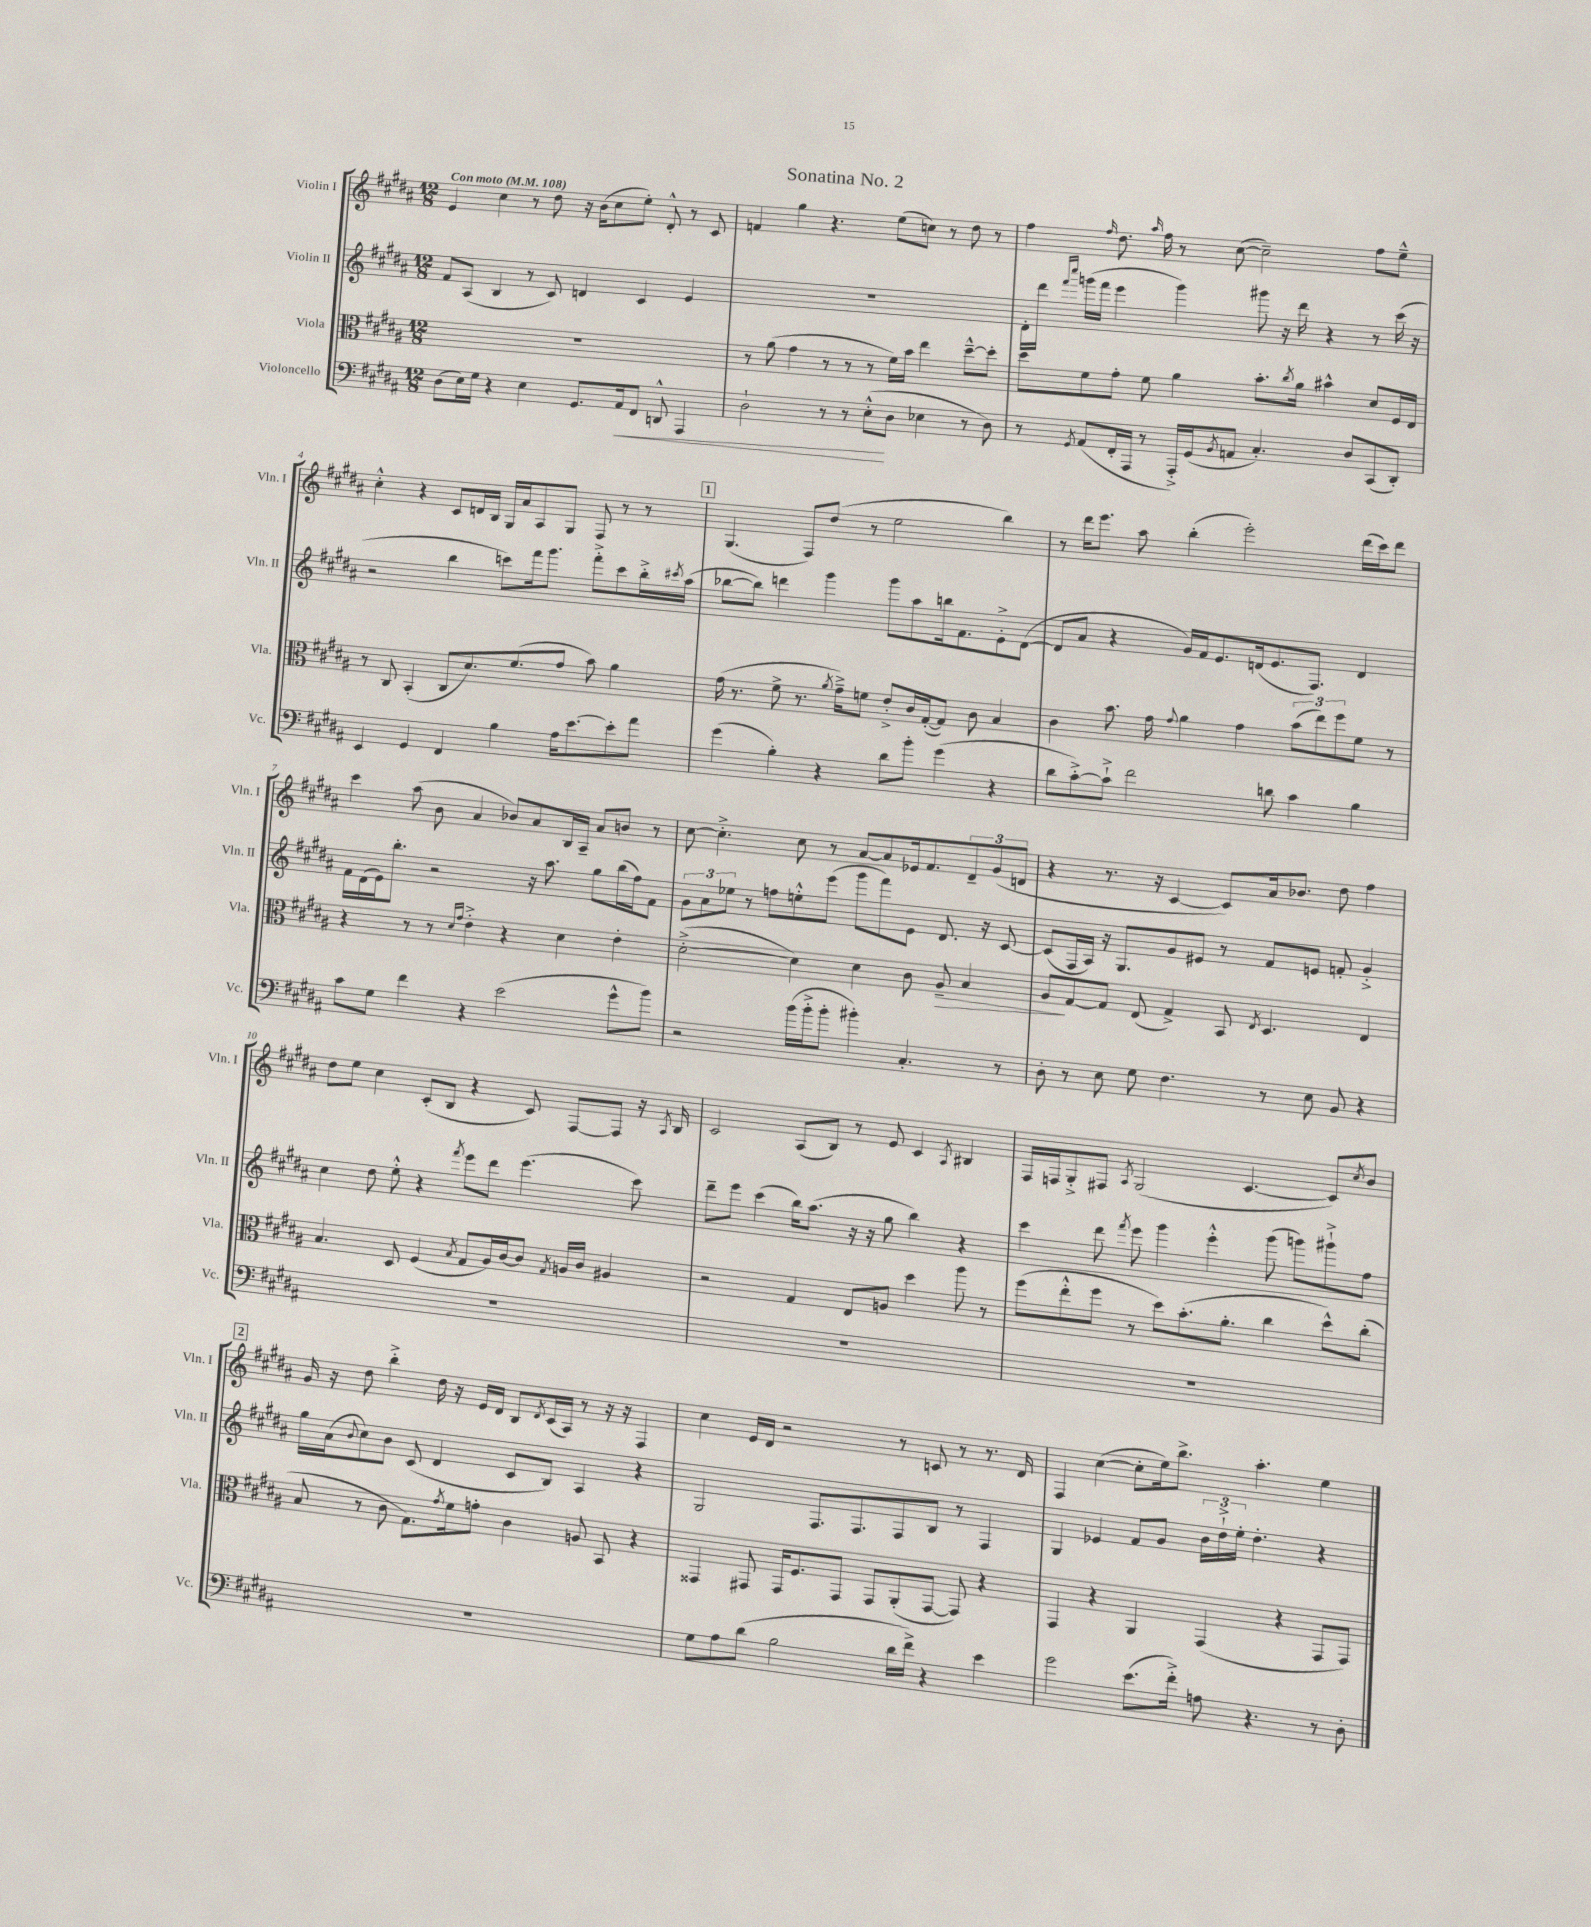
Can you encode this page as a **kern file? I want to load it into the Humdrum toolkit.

**kern	**kern	**kern	**kern
*staff4	*staff3	*staff2	*staff1
*clefF4	*clefC3	*clefG2	*clefG2
*k[f#c#g#d#a#]	*k[f#c#g#d#a#]	*k[f#c#g#d#a#]	*k[f#c#g#d#a#]
*M12/8	*M12/8	*M12/8	*M12/8
*MM108	*MM108	*MM108	*MM108
(8D#\L	1.r	8f#/L	4e/
16E\L)	.	(8A#/J	.
16G#\JJ	.	.	.
4r	.	4B/	4cc#\
4E\	.	8r	8r
.	.	8c#/)	8dd#\
8.GG#/L	.	4d/	16r
.	.	.	(16b\LK
.	.	.	8cc#\
16AA#/k	.	.	.
8FF#/J	.	4c#/	8ee'\J)
8DD^^/	.	.	8d#'^^/
4AAA#/	.	4e/	8r
.	.	.	8c#/
=	=	=	=
2D#`\	8r	1.r	4f/
.	(8a#\	.	.
.	4g#\	.	4gg#\
8r	8r	.	4.r
8r	8r	.	.
(8E'^^\L	8r	.	.
8D#\J	16f#\LL)	.	(8ee\L
.	16b\JJ	.	.
4E-\	4ee\	.	8cc\J)
.	.	.	8r
8r	[8dd#~^^\L	.	8dd#\
8D#\)	8dd#'\]J	.	8r
=	=	=	=
8r	8dd#\L	16d#'\LL	4ff#\
.	.	16ddd#\JJ	.
.	.	16qqfff#/LL	.
8qGG#/	.	16qqcccc#/JJ	.
(8AA#/L	8f#\	(16ggg\LL	.
.	.	16fff#\JJ	.
.	.	.	16qqff#/
16FF#'/L	8g#'\J	4eee\	8.dd#\
16AAA#/JJ	.	.	.
8r	8f#\	.	.
.	.	.	16qqaa#/
.	.	.	16ff#\
16AAA#'^/LL)	4a#\	4ggg\)	8r
(16GG#/J	.	.	.
8qBB/	.	.	.
8AA/J	.	.	([8cc#\
4.C#'/)	8.b'\L	8ggg#\	2cc#~\])
.	.	16r	.
.	8qcc#/	.	.
.	16a#\Jk	16ddd#\	.
.	4b#^^\	4r	.
8D#/L	.	.	.
(8CC#/	8d#/L	8r	8ff#\L
8DD#'/J)	16F#/L	(16ccc#\	8ee~^^\J
.	16E/JJ	16r	.
=	=	=	=
4EE/	8r	2r	4cc#'^^\
.	8C#/	.	.
4GG#/	(4BB'/	.	4r
4FF#/	8C#/L	4bb\	8c#/L
.	8.d#/)	.	16d/L
.	.	.	16B/JJ
4B\	.	8ccc\L)	16G#/LL
.	(8.f#/	.	16a#/J
.	.	16fff#\k	8A#/
.	.	8.ggg#\J	.
16A#\LK	8g#/J	.	8G#/J
[8.e\	.	.	.
.	8b\)	8fff#'^\L	8F#/
8e'\]	4a#\	8ccc\	8r
8a#\J	.	16bb'^\L	8r
.	.	8qccc#/	.
.	.	(16aa#\JJ	.
=	=	=	=
(4g#\	(16g#\	[8bb-\L	(4.G#/
.	8.r	.	.
.	.	8bb-\]J)	.
4B'\)	8f#^\	4ddd\	.
.	8.r	.	8F#/L)
4r	.	4ggg#\	(8dd#/J
.	8qa#/	.	.
.	16g#~^\LK)	.	.
.	8f\J	.	8r
8d#\L	8e'^/L	8ggg#\L	2ee\
8b'\J	16c#/L	8aa#\	.
.	([16G#'/J	.	.
(4g#\	8G#/]J)	16bb\k	.
.	.	8.f#\	.
.	8c#\	.	.
4r	4B/	8e'^\	4bb\)
.	.	([8d#\J	.
=	=	=	=
8d#\L	4c#\	8d#/]L	8r
[8c#'^\)	.	8a#/J	16ddd#\LK
.	.	.	8.eee\J
8c#`^\]J	8.b\	4r	.
2f#\	.	.	8aa#\
.	16g#\	.	.
.	8qqg#/	.	.
.	4a#\	16g#/LL)	(4bb'\
.	.	16f#/J	.
.	.	8.e/	.
.	4g#\	.	2eee'\)
.	.	(16d/k	.
8d\	.	8.e/	.
4c#\	(12b\L	.	.
.	.	8.F#/J)	.
.	12ee\)	.	.
.	12ff#\	.	.
4B\	8f#\J	4d/	(16ddd#\LL
.	.	.	16ccc#\J)
.	8r	.	8ddd#\J
=	=	=	=
8c#\L	4r	16f#\LL	4ccc#\
.	.	(16d#\	.
8G#\J	.	16e\J)	.
.	.	8.bb'\J	.
4f#\	8r	.	(8aa#\
.	8r	2r	8b\
.	16qqd#/LL	.	.
.	16qqg#/JJ	.	.
4r	4e'^\	.	4a#/
(2e\	4r	.	8b-/L)
.	.	16r	8a#/
.	.	8.aa#\	.
.	4d#\	.	16B/L
.	.	.	16A#~/JJ
.	.	8gg#\L	8a#/L
8g#^^\L	4e'\	(16bb\L	8b/J
.	.	16ff#\J)	.
8b\J)	.	8f#\J	8r
=	=	=	=
2r	([2d#'^\	12g#\L	[8cc#\
.	.	12a#\	.
.	.	.	4.cc#'^\]
.	.	12ee-\J	.
.	.	8r	.
.	.	8ff\L	.
(16b\LL	4d#\])	8ee'^^\	8cc#\
16b'^\J	.	.	.
8b'\J	.	(8eee\J	8r
4b#'\)	4d#\	8ggg#\L	[8a#/L
.	.	8fff#\)	8a#/]
4.C#'/	8c#\	8e\J	16e-/k
.	.	.	8.f#/
.	8A#~/	8.d#/	.
.	4B/	.	12d#~/
.	.	16r	.
.	.	.	(12g#/
8r	.	[8c#/	.
.	.	.	12d/J
=	=	=	=
8D#'\	8A#/L	(8c#/]L	4r
8r	[8G#/	16F#/L	.
.	.	16A#/JJ)	.
8E\	8G#/]J	16r	8.r
.	.	8.G#/L	.
8G#\	(8E/	.	.
.	.	.	16r
4.F#\	4G#^/)	8g#/	[4c#/
.	.	8e#/J	.
.	8BB/	8r	8c#/]L)
.	8qE/	.	.
8r	4.D#/	8f#/L	16a#/k
.	.	.	8.b-/J
8E\	.	8e/J	.
8BB/	.	8f'/	8dd#\
4r	4E/	4g#'^/	4ff#\
=	=	=	=
1.r	4.B/	4cc#\	8dd#\L
.	.	.	8ee\J
.	.	8dd#\	4cc#\
.	8D#/	8ee'^^\	.
.	(4F#/	4r	(8c#'/L
.	.	.	8B/J
.	8qB/	8qfff#/	.
.	8G#/L	8eee\L	4r
.	16A#/L)	8ddd#\J	.
.	[16c#/J	.	.
.	8c#/]J	(4.eee\	8c#/)
.	8qG#/	.	.
.	16A/LL	.	[8F#/L
.	16c#/JJ	.	.
.	4A#/	.	8F#/]J
.	.	8ccc#\)	16r
.	.	.	8qA#/
.	.	.	16B/
=	=	=	=
1.r	2r	8ddd#~\L	2c#/
.	.	8eee\J	.
.	.	(4ccc#\	.
.	4G#/	16bb\LK)	(8A#/L
.	.	(8.aa#\J	.
.	.	.	8B/J)
.	8E/L	16r	8r
.	.	16r	.
.	8A/J	8gg#\	8e/
.	4dd#\	4bb\)	4c#/
.	.	.	8qA#/
.	8aa#\	4r	4B#/
.	8r	.	.
=	=	=	=
1.r	(8ff#\L	4ccc#\	16F#/LL
.	.	.	16F/J
.	8ee'^^\	.	8G#'^/
.	8ff#\J	8ddd#\	8F#/J
.	.	8qfff#/	8qA#/
.	8r	8eee\	(2G#/
.	8dd#\L)	4ggg#\	.
.	(8.b'\	.	.
.	.	4eee'^^\	.
.	8.a#'\J	.	.
.	.	.	[4.c#/
.	4cc#\	(8ggg#\	.
.	.	8ggg\L)	.
.	8dd#^^\L)	8ggg#`^\	8c#/]L)
.	.	.	8qcc#/
.	(8cc#'\J	8ff#\J	8b/J
=	=	=	=
1.r	8B/	16gg#\LL	16g#/
.	.	(16a#\J	16r
.	.	8qqb/	.
.	8r	8cc#\)	8dd#\
.	8c#\	8b\J	4bb'^\
.	8.G#\L)	(8c#/	.
.	.	4d#/	16dd#\
.	8qg#/	.	.
.	16f#\k	.	16r
.	8g'\J	.	16e/LL
.	.	.	16d#/JJ
.	4c#\	8c#/L	8B/L
.	.	.	8qd#/
.	.	8B/J)	(16c#/L
.	.	.	16A#/JJ)
.	8A/	4A#/	8r
.	8BB/	.	16r
.	.	.	16r
.	4r	4r	4F#/
=	=	=	=
8G#\L	4GG##/	2G#/	4cc#\
8A#\	.	.	.
(8d#\J	8GG#/	.	16e/LL
.	.	.	16d#/JJ
2B\	16GG#/LK	.	2r
.	8.F#/	.	.
.	.	8.F#/L	.
.	8GG#/J	.	.
.	.	8.F#/	.
.	8GG#/L	.	.
16d#\LL	(8AA#'/	8F#/	8r
16f#^\JJ)	.	.	.
4r	[8GG#/J	8B/J	8c/
.	8GG#/])	8r	8r
4e\	4r	4F#/	8.r
.	.	.	16d#/
=	=	=	=
2g#\	4GG#/	4G#/	4F#/
.	4r	4e-/	([4cc#\
(8.e\L	4AA#/	8f#/L	8cc#'\]L
.	.	8g#/J	16ee\k)
16f#'^\Jk)	.	.	8.bb^\J
8A\	(4GG#/	24b\LL	.
.	.	24dd#`^\	.
.	.	24ee'\JJ	.
4.r	.	4.dd#'\	4.aa#'\
.	4r	.	.
8r	8GG#/L	4r	4ee\
8D#'\	8GG#/J)	.	.
==	==	==	==
*-	*-	*-	*-
